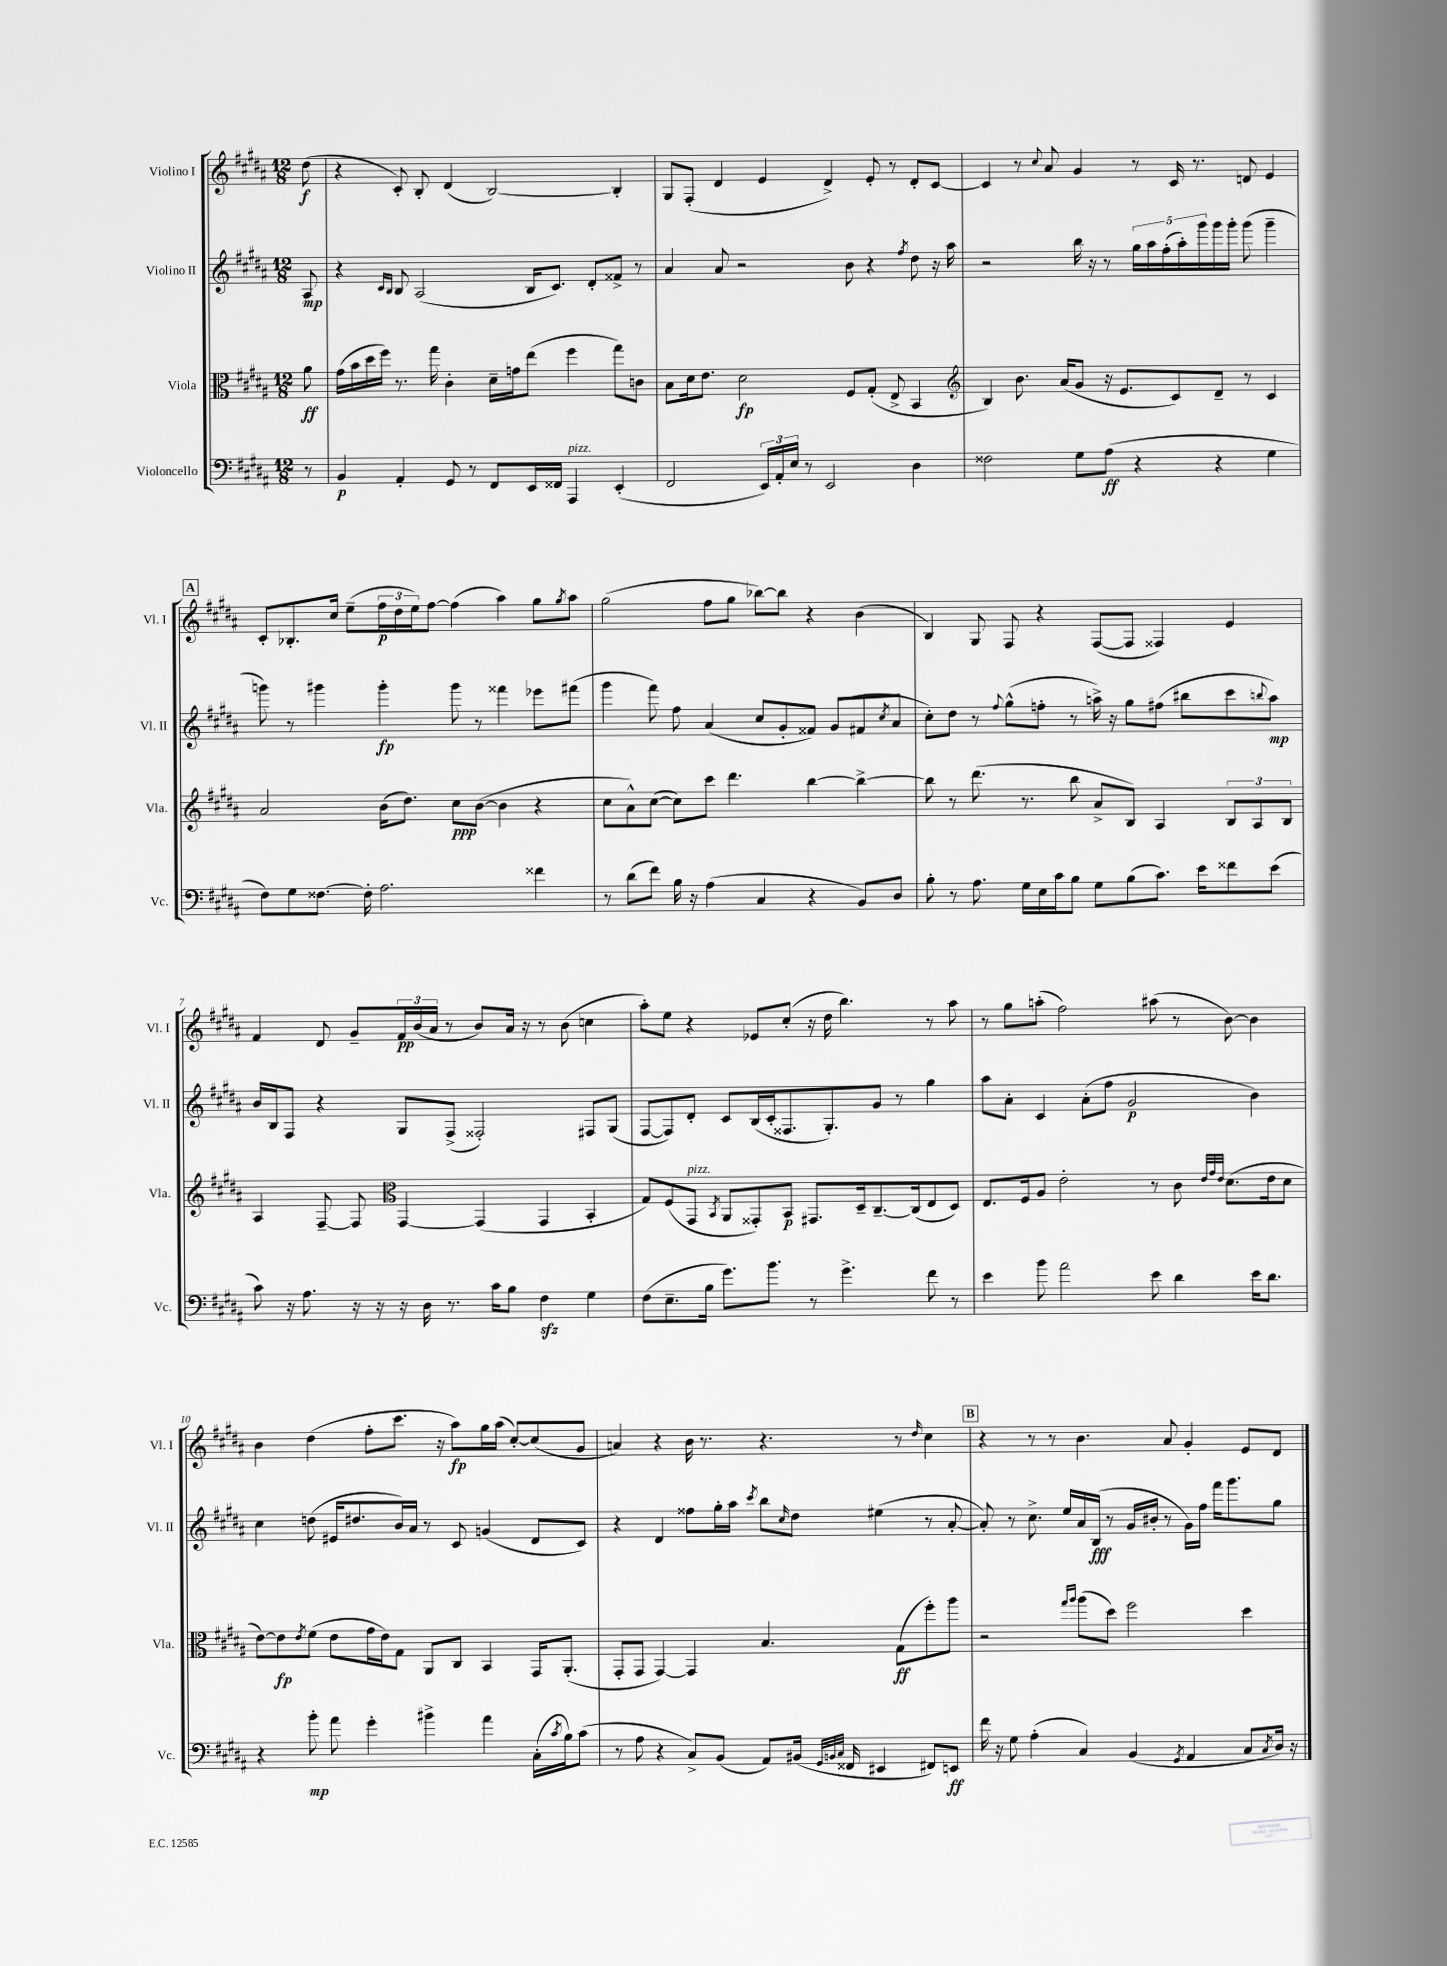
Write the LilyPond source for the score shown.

<<
\new StaffGroup <<
\new Staff = "s0" \with { instrumentName = "Violino I" shortInstrumentName = "Vl. I" } {
    \clef treble \key b \major \numericTimeSignature \time 12/8 \partial 8
    dis''8\f( |
    r4 cis'8-.) b8-. dis'4( b2~) b4-. |
    gis8 fis8-.( dis'4 e'4 dis'4->) e'8-. r8 dis'8-. cis'8~ |
    cis'4 r8 \appoggiatura { cis''8 } ais'8 gis'4 r8 cis'16 r8. d'8 e'4 |
    \mark \markup { \box "A" } cis'8-. bes8.-. cis''16 e''8--( \tuplet 3/2 { fis''16\p dis''16 e''16) } fis''8~ fis''4( ais''4) gis''8 \acciaccatura { gis''8 } ais''8 |
    gis''2( fis''8 gis''8 bes''8~) bes''8 r4 b'4( |
    b4) gis8 fis8 r4 fis8~( fis8 fisis4) e'4 |
    fis'4 dis'8 gis'8-- \tuplet 3/2 { fis'16\pp b'16( ais'16 } r8 b'8) ais'16 r16 r8 b'8( c''4 |
    ais''8-.) e''8 r4 ees'8 cis''8-.( r16 dis''16 b''4.) r8 ais''8 |
    r8 gis''8 a''8-.( fis''2) ais''8( r8 b'8~) b'4 |
    b'4 dis''4( fis''8-. cis'''8. r16 ais''8\fp) gis''16 ais''16( cis''8~-.) cis''8( gis'8 |
    a'4) r4 b'16 r8. r4. r8 \grace { dis''16 } cis''4 |
    \mark \markup { \box "B" } r4 r8 r8 b'4. ais'8 gis'4-. e'8 dis'8 \bar "|." |
}
\new Staff = "s1" \with { instrumentName = "Violino II" shortInstrumentName = "Vl. II" } {
    \clef treble \key b \major \numericTimeSignature \time 12/8 \partial 8
    ais8\mp |
    r4 \grace { cis'16 b16 } b8 ais2( b16 cis'8.) dis'8-. fisis'8-> r8 |
    ais'4 ais'8 r2 b'8 r4 \acciaccatura { fis''8 } dis''8 r16 ais''16 |
    r2 b''16 r16 r8 \tuplet 5/4 { gis''16 ais''16 fis''16-.( ais''16-.) gis'''16 } gis'''16 gis'''16-. gis'''8( gis'''4-- |
    \mark \markup { \box "A" } g'''8) r8 gis'''4 gis'''4-.\fp gis'''8 r8 fisis'''4 ees'''8 fis'''8( |
    gis'''4 fis'''8) fis''8 ais'4( cis''8 gis'8-. fisis'8) gis'8( fis'8 \acciaccatura { cis''8 } ais'8 |
    cis''8-.) dis''8 r8 \appoggiatura { fis''8 } gis''8-^( f''8-. r8 a''16->) r16 gis''8 fis''8( bis''8 cis'''8 \appoggiatura { b''8 } a''8\mp) |
    b'16 b16 fis8 r4 gis8 fis8->( fisis2-.) fis8 gis8( |
    fis8~ fis8) dis'8-. cis'8 b16( cis'16-. fisis8. gis8.-.) gis'8 r8 gis''4 |
    ais''8 ais'8-. cis'4 ais'8-.( fis''8 gis'2\p b'4) |
    cis''4 d''8( eis'16 dis''8. b'16) ais'16 r8 cis'8 g'4( dis'8 cis'8) |
    r4 dis'4 fisis''8 gis''16-. ais''16 \acciaccatura { cis'''8 } b''8 \grace { cis''16 } dis''8 eis''4( r8 ais'8~-. |
    \mark \markup { \box "B" } ais'8-.) r8 cis''8.-> e''16 ais'16 b16\fff( r8 gis'16 bis'16-. r8 gis'16) fis''16 fis'''16 gis'''8. gis''8 \bar "|." |
}
\new Staff = "s2" \with { instrumentName = "Viola" shortInstrumentName = "Vla." } {
    \clef alto \key b \major \numericTimeSignature \time 12/8 \partial 8
    ais'8\ff |
    gis'16( b'16 dis''16 fis''16) r8. gis''16 cis'4-. dis'16-- g'16 e''8( fis''4 gis''8) c'8 |
    b8 dis'16 e'8. dis'2\fp fis8 gis8-.( e8-> b,4 |
    \clef treble b4) b'8. ais'16( gis'8 r16 e'8. cis'8) dis'8-- r8 cis'4 |
    \mark \markup { \box "A" } ais'2 b'16( dis''8.) cis''8\ppp b'8~( b'4 r4 |
    cis''8 ais'8-^) cis''8~( cis''8) cis'''8 dis'''4. b''4~ b''4~-> |
    b''8 r8 dis'''8.( r8. b''8 ais'8-> b8) ais4 \tuplet 3/2 { b8 ais8 b8 } |
    ais4 fis8~-- fis8 \clef alto gis,4~ gis,4( gis,4 b,4-. |
    gis8) fis8( gis,8^\markup { \italic "pizz." } \acciaccatura { b,8 } ais,8 gisis,8-.) b,8\p gis,8. dis16-- cis8.~-- cis16( e8 dis8) |
    e8. fis16 ais8 e'2-. r8 cis'8 \grace { e'32 gis'32 e'32 } dis'8.( e'16 dis'8 |
    e'8~) e'8\fp \acciaccatura { e'8 } fis'8( e'8 gis'16 e'16) gis8 ais,8 cis8 b,4 gis,16 ais,8.-.( |
    gis,8-. gis,8 gis,4~) gis,4 b4. gis8\ff( fis''8-.) ais''8 |
    \mark \markup { \box "B" } r2 \grace { gis''16 ais''16 } ais''8( dis''8) fis''2 dis''4 \bar "|." |
}
\new Staff = "s3" \with { instrumentName = "Violoncello" shortInstrumentName = "Vc." } {
    \clef bass \key b \major \numericTimeSignature \time 12/8 \partial 8
    r8 |
    b,4\p ais,4-. gis,8 r8 fis,8 e,16 fisis,16 ais,,4^\markup { \italic "pizz." } e,4-.( |
    fis,2 \tuplet 3/2 { e,16) ais,16-. e16 } r8 e,2 dis4 |
    fisis2 gis8 ais8\ff( r4 r4 gis4 |
    \mark \markup { \box "A" } fis8) gis8 fisis8.~ fisis16-. ais2. fisis'4 |
    r8 dis'8( fis'8) b16 r16 ais4( cis4 r4 b,8) dis8 |
    b8-. r8 ais8. gis16 e16 cis'16 b8 gis8 b8( cis'8.) e'16 fisis'8 e'8( |
    cis'8) r16 ais8. r16 r16 r16 dis16 r8. cis'16 b8 fis4\sfz gis4 |
    fis8( e8.-- b16 gis'8.) b'8. r8 gis'4.-> fis'8 r8 |
    e'4 b'8 ais'2 e'8 dis'4 e'16 dis'8. |
    r4 b'8-.\mp ais'8 gis'4-. bis'4-> ais'4 cis16-.( \acciaccatura { cis'8 } b16) cis'8( |
    r8 ais8 r4 cis8->) b,8( ais,8) bis,16( \grace { gis,32 b,32 cis32 } fisis,16 eis,4 fis,8) e,8\ff |
    \mark \markup { \box "B" } fis'16 r16 gis8 ais4-.( cis4) b,4( \acciaccatura { gis,8 } ais,4 cis8 \acciaccatura { cis8 } dis16) r16 \bar "|." |
}
>>
>>
